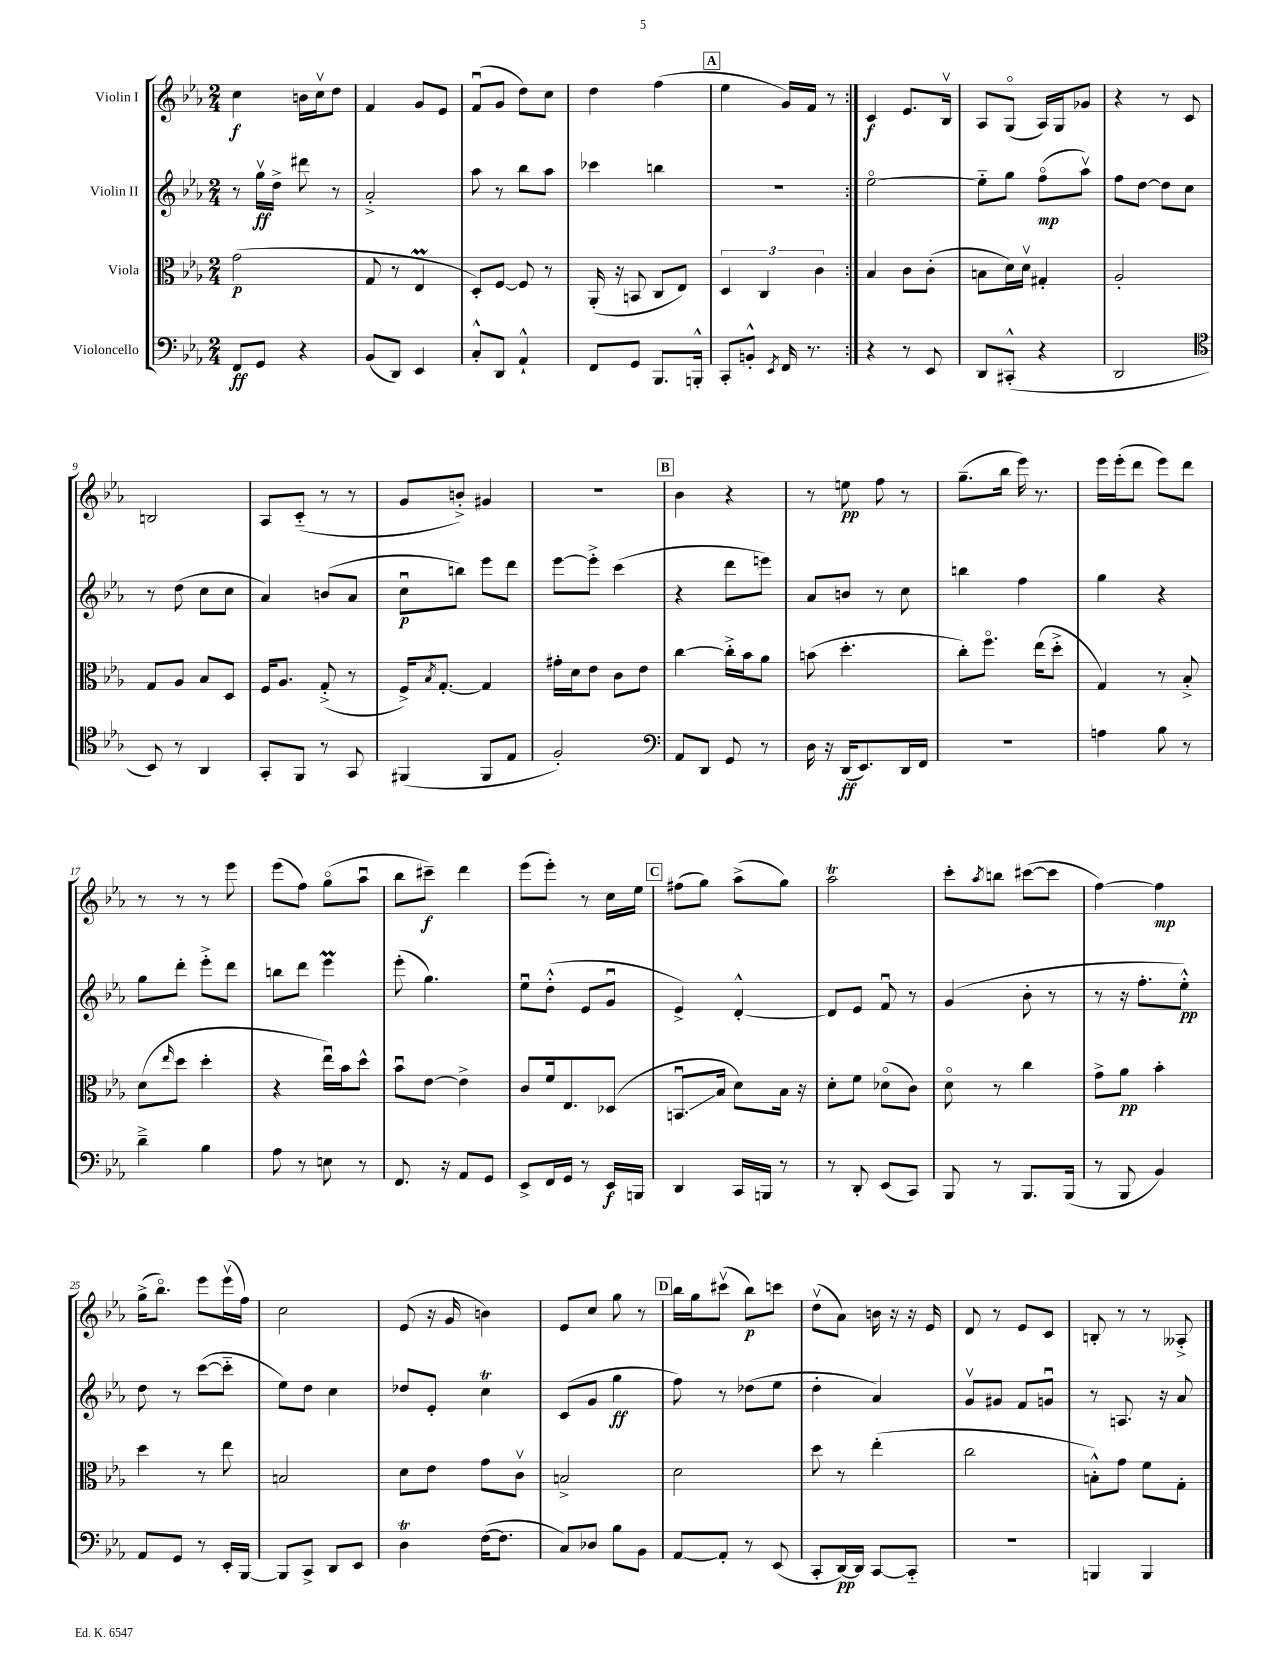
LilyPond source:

<<
\new StaffGroup <<
\new Staff = "s0" \with { instrumentName = "Violin I" } {
    \clef treble \key ees \major \numericTimeSignature \time 2/4
    \repeat volta 2 { c''4\f b'16 c''16\upbow d''8 |
    f'4 g'8 ees'8 |
    f'8\downbow( g'8 d''8) c''8 |
    d''4 f''4( |
    \mark \markup { \box "A" } ees''4 g'16) f'16 r8 | }
    c'4\f ees'8. bes16\upbow |
    aes8 g8\flageolet( aes16) g16 ges'8 |
    r4 r8 c'8 |
    b2 |
    aes8 c'8-_( r8 r8 |
    g'8 b'8-.->) gis'4 |
    r2 |
    \mark \markup { \box "B" } bes'4 r4 |
    r8 e''8\pp f''8 r8 |
    g''8.--( bes''16 ees'''16) r8. |
    ees'''16 ees'''16-.( d'''8 ees'''8) d'''8 |
    r8 r8 r8 ees'''8 |
    ees'''8( f''8) g''8\flageolet( aes''8\downbow |
    bes''8 cis'''8--\f) d'''4 |
    ees'''8( ees'''8-.) r8 c''16 ees''16 |
    \mark \markup { \box "C" } fis''8( g''8) aes''8->( g''8) |
    aes''2\trill |
    c'''8-. \acciaccatura { aes''8 } b''8 cis'''8~( cis'''8 |
    f''4~) f''4\mp |
    g''16->( bes''8.\flageolet) ees'''8 ees'''16\upbow( f''16) |
    c''2 |
    ees'8( r16 g'16 b'4) |
    ees'8 c''8 g''8 r8 |
    \mark \markup { \box "D" } bes''16 g''16 cis'''8\upbow( bes''8\p) c'''8 |
    d''8\upbow( aes'8) b'16 r16 r16 ees'16 |
    d'8 r8 ees'8 c'8 |
    b8-. r8 r8 aeses8-.-> \bar "|." |
}
\new Staff = "s1" \with { instrumentName = "Violin II" } {
    \clef treble \key ees \major \numericTimeSignature \time 2/4
    \repeat volta 2 { r8 g''16\upbow\ff d''16-> dis'''8 r8 |
    aes'2-.-> |
    aes''8 r8 bes''8 aes''8 |
    ces'''4 b''4 |
    \mark \markup { \box "A" } R2 | }
    ees''2~\flageolet |
    ees''8-_ g''8 f''8\flageolet\mp( aes''8\upbow) |
    f''8 d''8~ d''8 c''8 |
    r8 d''8( c''8 c''8 |
    aes'4) b'8( aes'8 |
    c''8\downbow\p b''8) ees'''8 d'''8 |
    ees'''8~ ees'''8-.-> c'''4( |
    \mark \markup { \box "B" } r4 d'''8 e'''8) |
    aes'8 b'8 r8 c''8 |
    b''4 f''4 |
    g''4 r4 |
    g''8 d'''8-. ees'''8-.-> d'''8 |
    b''8 d'''8 ees'''4\prall |
    ees'''8-.( g''4.) |
    ees''8\downbow d''8-.-^( ees'8 g'8\downbow |
    \mark \markup { \box "C" } ees'4->) d'4~-.-^ |
    d'8 ees'8 f'8\downbow r8 |
    g'4( bes'8-. r8 |
    r8 r16 f''8.-. ees''8-.-^\pp) |
    d''8 r8 c'''8~( c'''8-_ |
    ees''8) d''8 c''4 |
    des''8 ees'8-. c''4\trill |
    c'8( g'8 g''4\ff |
    \mark \markup { \box "D" } f''8) r8 des''8( ees''8 |
    d''4-. aes'4) |
    g'8\upbow gis'8 f'8 g'8\downbow |
    r8 a8. r16 aes'8 \bar "|." |
}
\new Staff = "s2" \with { instrumentName = "Viola" } {
    \clef alto \key ees \major \numericTimeSignature \time 2/4
    \repeat volta 2 { g'2\p( |
    g8 r8 ees4\prall |
    d8-.) f8~ f8 r8 |
    aes,16-.( r16 b,8 c8 ees8) |
    \mark \markup { \box "A" } \tuplet 3/2 { d4 c4 c'4 } | }
    bes4 c'8 c'8-.( |
    b8 d'16) d'16\upbow gis4-. |
    aes2-. |
    g8 aes8 bes8 d8 |
    f16 aes8. g8-.->( r8 |
    f16->) \acciaccatura { bes8 } g8.~-. g4 |
    gis'16-. d'16 ees'8 c'8 ees'8 |
    \mark \markup { \box "B" } c''4~ c''16-.-> bes'16 aes'8 |
    b'8( d''4.-. |
    c''8-.) f''8.\flageolet ees''16( d''8-.-> |
    g4) r8 bes8-.-> |
    d'8( \grace { ees''16 } d''8 d''4-. |
    r4 ees''16\downbow) bes'16 d''8-^ |
    bes'8\downbow ees'8~ ees'4-> |
    c'8 f'16 ees8. des8( |
    \mark \markup { \box "C" } b,8.\downbow\glissando bes16 d'8) bes16 r16 |
    d'8-. f'8 des'8\flageolet( c'8) |
    d'8\flageolet r8 c''4 |
    g'8-> aes'8\pp bes'4-. |
    d''4 r8 ees''8 |
    b2 |
    d'8 ees'8 g'8 c'8\upbow |
    b2-> |
    \mark \markup { \box "D" } d'2 |
    d''8 r8 ees''4-.( |
    c''2 |
    b8-.-^) g'8 f'8 g8-. \bar "|." |
}
\new Staff = "s3" \with { instrumentName = "Violoncello" } {
    \clef bass \key ees \major \numericTimeSignature \time 2/4
    \repeat volta 2 { f,8\ff g,8 r4 |
    bes,8( d,8) ees,4 |
    c8-.-^ d,8 aes,4-!-^ |
    f,8 g,8 bes,,8. b,,16-.-^ |
    \mark \markup { \box "A" } c,8-. b,8-.-^ \acciaccatura { ees,8 } f,16 r8. | }
    r4 r8 ees,8 |
    d,8 cis,8-.-^( r4 |
    d,2 |
    \clef tenor bes,8) r8 aes,4 |
    g,8-. f,8 r8 g,8 |
    fis,4( fis,8 ees8 |
    f2-.) |
    \mark \markup { \box "B" } \clef bass aes,8 d,8 g,8 r8 |
    d16 r16 d,16\ff( ees,8.) d,16 f,16 |
    r2 |
    a4 bes8 r8 |
    d'4---> bes4 |
    aes8 r8 e8 r8 |
    f,8. r16 aes,8 g,8 |
    ees,8-> f,16 g,16 r8 ees,16\f b,,16 |
    \mark \markup { \box "C" } d,4 c,16 b,,16 r8 |
    r8 d,8-. ees,8( c,8) |
    bes,,8 r8 bes,,8. bes,,16( |
    r8 bes,,8 bes,4) |
    aes,8 g,8 r8 ees,16-. bes,,16~ |
    bes,,8 c,8-> d,8 ees,8 |
    d4\trill f16~( f8. |
    c8) des8 bes8 bes,8 |
    \mark \markup { \box "D" } aes,8~ aes,8-. r8 ees,8( |
    c,8-. d,16~\pp) d,16 c,8~ c,8-_ |
    R2 |
    b,,4 b,,4 \bar "|." |
}
>>
>>
